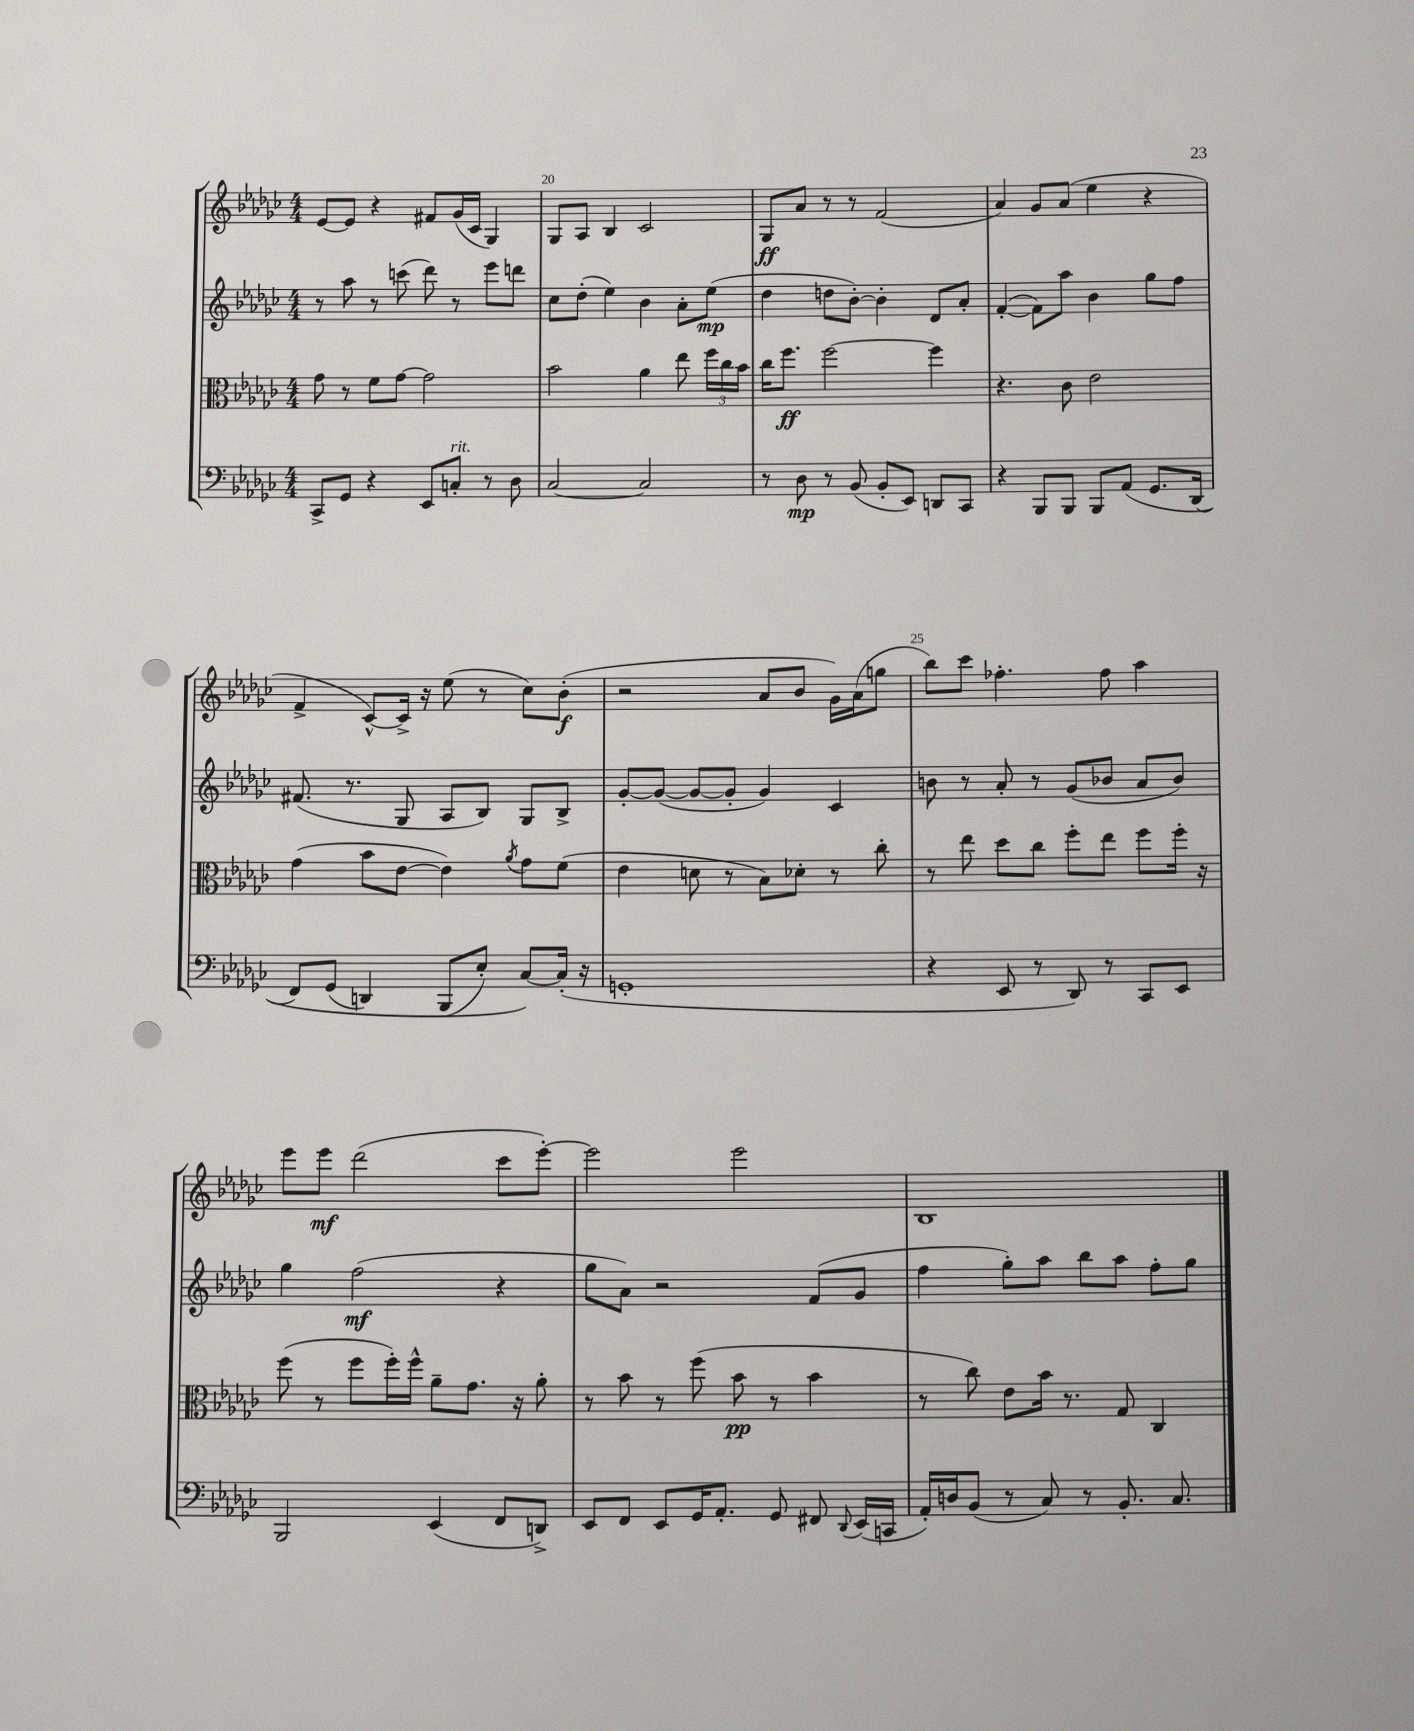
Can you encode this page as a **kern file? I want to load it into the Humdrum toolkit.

**kern	**kern	**kern	**kern
*staff4	*staff3	*staff2	*staff1
*clefF4	*clefC3	*clefG2	*clefG2
*k[b-e-a-d-g-c-]	*k[b-e-a-d-g-c-]	*k[b-e-a-d-g-c-]	*k[b-e-a-d-g-c-]
*M4/4	*M4/4	*M4/4	*M4/4
8CC-^	8g-	8r	[8e-
8GG-	8r	8aa-	8e-]
4r	8f	8r	4r
.	[8g-	(8ccc	.
8EE-	2g-]	8ddd-)	8f#
8C'	.	8r	(16g-
.	.	.	16c-
8r	.	8eee-	4G-)
8D-	.	8ddd	.
=	=	=	=
[2C-	2b-	8cc-	8G-
.	.	(8dd-'	8A-
.	.	4ee-)	4B-
2C-]	4a-	4b-	2c-
.	8ee-	8a-'	.
.	24ff	(8ee-	.
.	24cc-	.	.
.	24b-	.	.
=	=	=	=
8r	16cc-	4dd-	8G-
.	8.ff	.	.
8D-	.	.	8a-
8r	[2ff	8dd	8r
(8BB-	.	[8b-')	8r
8BB-'	.	4b-']	(2f
8EE-)	.	.	.
8DD	4ff]	8d-	.
8CC-	.	8a-'	.
=	=	=	=
4r	4.r	([4f'	4a-)
8BBB-	.	8f])	8g-
8BBB-	8c-	8aa-	(8a-
8BBB-	2e-	4b-	4ee-
(8AA-	.	.	.
8.GG-	.	8gg-	4r
.	.	8ff	.
&(16DD-	.	.	.
=	=	=	=
8FF)	(4g-	(8.f#	4f^
(8GG-	.	.	.
.	.	8.r	.
4DD)	8b-	.	[8c-^^)
.	[8e-	8G-	16c-^]
.	.	.	16r
(8BBB-	4e-])	8A-	(8ee-
8E-')	.	8B-)	8r
.	8qa-	.	.
[8C-&)	8g-	8G-	8cc-)
(16C-']	(8f	8B-^	(8b-'
16r	.	.	.
=	=	=	=
1GG'	4e-	[8g-'	2r
.	.	(8g-_	.
.	8d	8g-_	.
.	8r	8g-']	.
.	8B-)	4g-)	8a-
.	8d-'	.	8b-
.	8r	4c-	16g-)
.	.	.	(16a-
.	8cc-'	.	8gg
=	=	=	=
4r	8r	8b	8bb-)
.	8ee-	8r	8ccc-
8EE-	8dd-	8a-'	4.ff-'
8r	8cc-	8r	.
8DD-)	8ff'	(8g-	.
8r	8ee-	8b-	8ff-
8CC-	8ff	8a-	4aa-
8EE-	16ff'	8b-)	.
.	16r	.	.
=	=	=	=
2BBB-	(8ff	4gg-	8eee-
.	8r	.	8eee-
.	8ff	(2ff	(2ddd-
.	16ff')	.	.
.	16ff^^	.	.
(4EE-	8a-~	.	.
.	8.g-	.	.
8FF	.	4r	8ccc-
.	16r	.	.
8DD^)	8a-'	.	[8eee-')
=	=	=	=
8EE-	8r	8gg-	2eee-]
8FF	8b-	8a-)	.
8EE-	8r	2r	.
16GG-	(8ff	.	.
8.AA-'	.	.	.
.	8b-	.	2eee-
8GG-	8r	.	.
8FF#	4b-	(8f	.
8qqDD-	.	.	.
(16EE-	.	8g-	.
16CC	.	.	.
=	=	=	=
16AA-')	8r	4ff	1B-
16D	.	.	.
(8BB-	8cc-)	.	.
8r	8e-	8gg-')	.
8C-)	16b-	8aa-	.
.	8.r	.	.
8r	.	8bb-	.
8.BB-'	8G-	8aa-	.
.	4C-	8ff'	.
8.C-	.	.	.
.	.	8gg-	.
==	==	==	==
*-	*-	*-	*-
